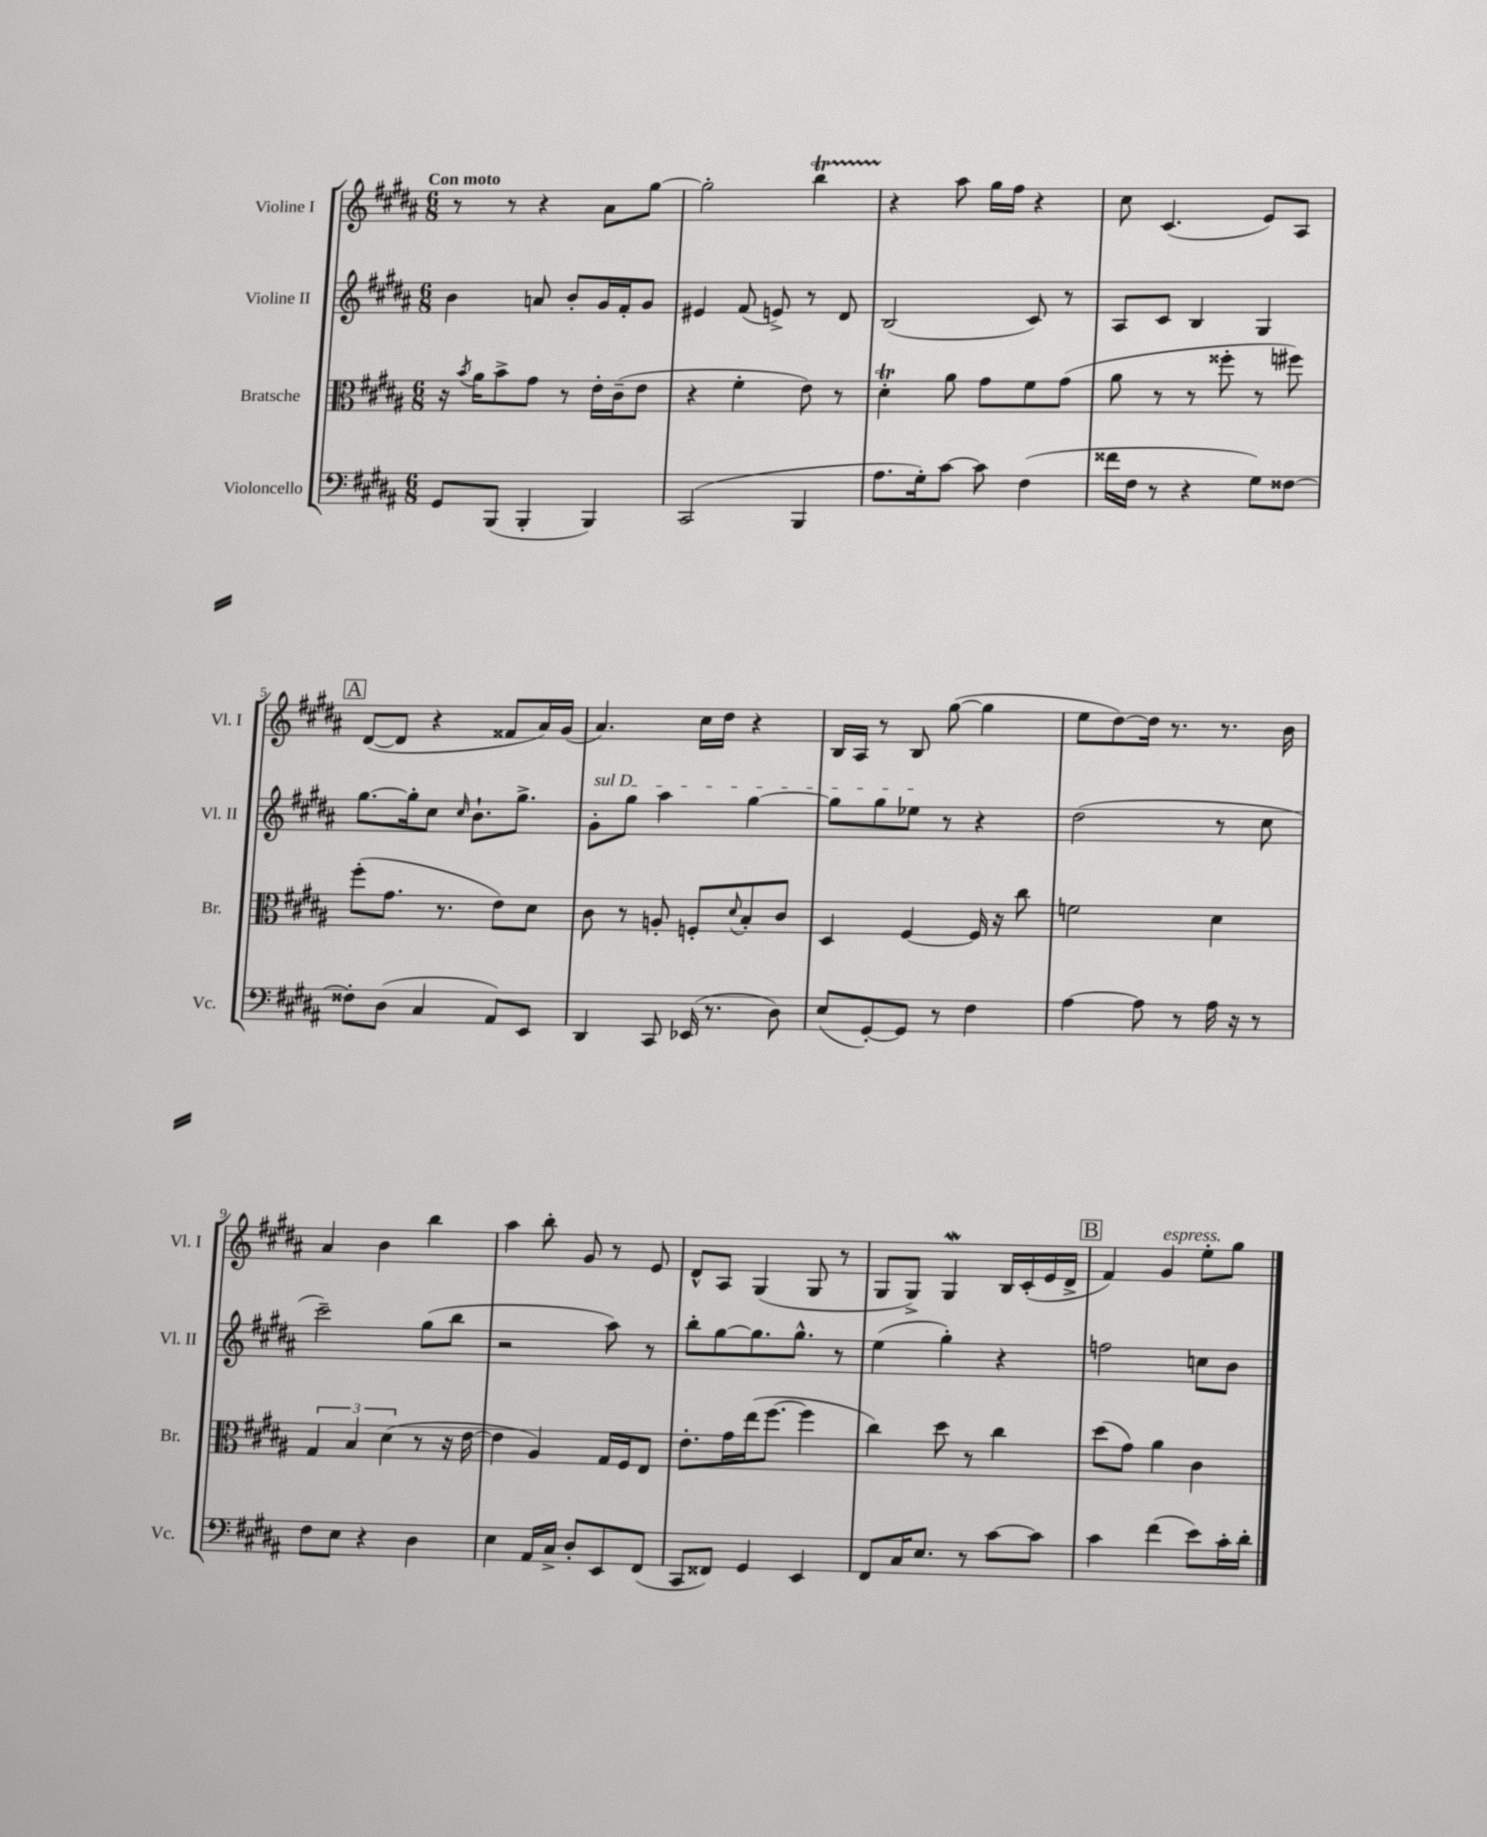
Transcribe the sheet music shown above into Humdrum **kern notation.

**kern	**kern	**kern	**kern
*staff4	*staff3	*staff2	*staff1
*clefF4	*clefC3	*clefG2	*clefG2
*k[f#c#g#d#a#]	*k[f#c#g#d#a#]	*k[f#c#g#d#a#]	*k[f#c#g#d#a#]
*M6/8	*M6/8	*M6/8	*M6/8
8GG#/L	16r	4b\	8r
.	8qb/	.	.
.	16a#\LK	.	.
(8BBB/J	8b^\	.	8r
4BBB'/	8g#\J	8a/	4r
.	8r	8b'/L	.
4BBB/)	16e'\LL	16g#/L	8a#\L
.	(16c#~\J	16f#'/J	.
.	8e\J	8g#/J	[8gg#\J
=	=	=	=
(2CC#/	4r	4e#/	2gg#'\]
.	4f#'\	(8f#/	.
.	.	8e^/)	.
4BBB/	8e\)	8r	4bb\
.	8r	8d#/	.
=	=	=	=
8.A#\L	4d#'\	(2B/	4r
16G#'\k)	.	.	.
[8c#\J	8a#\	.	8aa#\
8c#\]	8g#\L	.	16gg#\LL
.	.	.	16ff#\JJ
(4F#\	8f#\	8c#/)	4r
.	(8g#\J	8r	.
=	=	=	=
16f##\LL	8a#\	8A#/L	8cc#\
16F#\JJ	.	.	.
8r	8r	8c#/J	(4.c#/
4r	8r	4B/	.
.	8ff##'\	.	.
8G#\L)	8r	4G#/	8e/L)
[8F##\J	8ff#\)	.	8A#/J
=	=	=	=
8F##'\]L	(8ff#'\L	[8.gg#\L	([8d#/L
(8D#\J	8.g#\J	.	8d#/]J
.	.	16gg#'\]k	.
4C#/	.	8cc#\J	4r
.	8.r	.	.
.	.	16qqcc#/	.
.	.	8.b`\L	.
8AA#/L)	8e\L)	.	8f##/L
.	.	8.gg#^\J	.
8EE/J	8d#\J	.	16a#/L)
.	.	.	(16g#/JJ
=	=	=	=
4DD#/	8c#\	8g#'\L	4.a#/)
.	8r	8gg#\J	.
8CC#/	8A'/	4aa#\	.
(16EE-/	8F'/L	.	16cc#\LL
8.r	.	.	16dd#\JJ
.	8qqd#/	.	.
.	8B'/	[4gg#\	4r
8D#\)	8c#/J	.	.
=	=	=	=
(8E/L	4D#/	8gg#\]L	16B/LL
.	.	.	16A#/JJ
[8GG#'/)	.	8gg#\	8r
8GG#/]J	[4F#/	8ee-\J	8B/
8r	.	8r	([8gg#\
4F#\	16F#/]	4r	4gg#\]
.	16r	.	.
.	8cc#\	.	.
=	=	=	=
[4A#\	2f\	(2dd#\	8ee\L
.	.	.	[8dd#\)
8A#\]	.	.	16dd#\]Jk
.	.	.	8.r
8r	.	.	.
16A#\	4d#\	8r	8.r
16r	.	.	.
8r	.	8cc#\	.
.	.	.	16b\
=	=	=	=
8F#\L	6G#/	2ccc#~\)	4a#/
8E\J	.	.	.
.	6B/	.	.
4r	.	.	4b\
.	(6d#\	.	.
4D#\	8r	(8gg#\L	4bb\
.	16r	8bb\J	.
.	[16e\	.	.
=	=	=	=
4E\	4e\]	2r	4aa#\
16AA#/LL	4A#/)	.	8bb'\
16C#^/JJ	.	.	.
8D#'/L	.	.	8g#/
8EE/	16G#/LL	8aa#\)	8r
.	16F#/J	.	.
(8FF#/J	8E/J	8r	8e/
=	=	=	=
8CC#/L	8.e'\L	8bb'\L	8d#^^/L
8FF##/J)	.	[8gg#\	8A#/J
.	16g#\L	.	.
4GG#/	(16ee\J	8.gg#\]	(4G#/
.	[8.ff#\J	.	.
.	.	8.gg#^^\J	.
4EE/	4ff#\]	.	8G#/
.	.	8r	8r
=	=	=	=
8FF#/L	4cc#\)	(4ee\	8G#/L
16C#/K	.	.	8G#^/J)
8.E/J	.	.	.
.	8dd#\	4gg#'\)	4G#/
8r	8r	.	.
[8c#\L	4cc#\	4r	16B/LL
.	.	.	(16c#'/
8c#\]J	.	.	16e/
.	.	.	16d#^/JJ
=	=	=	=
4c#\	(8dd#\L	2ff\	4f#/)
.	8g#\J)	.	.
(4f#\	4a#\	.	4g#/
8e\L)	4c#\	8cc\L	8ee'\L
16c#'\L	.	8b\J	8gg#\J
16d#'\JJ	.	.	.
==	==	==	==
*-	*-	*-	*-
